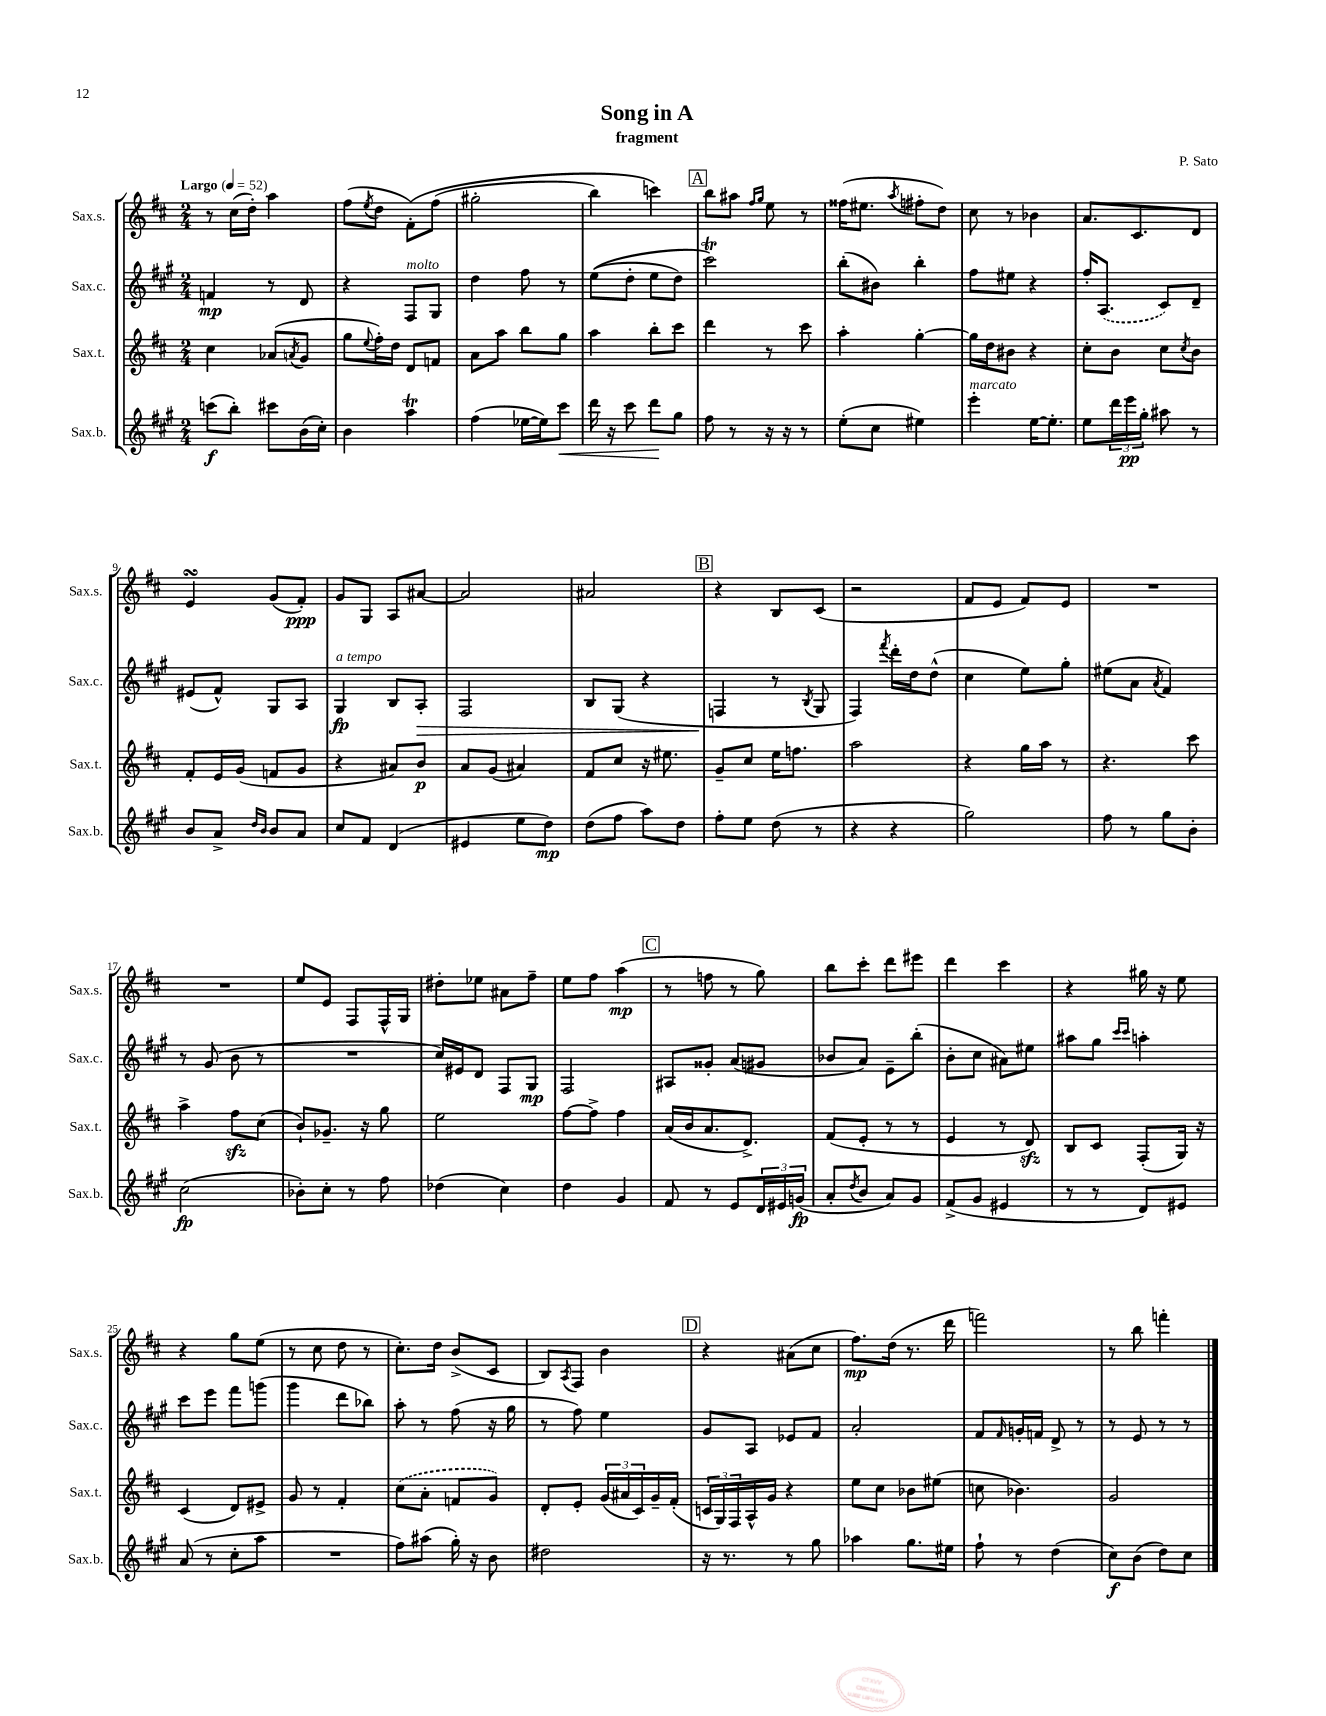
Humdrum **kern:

**kern	**kern	**kern	**kern
*staff4	*staff3	*staff2	*staff1
*clefG2	*clefG2	*clefG2	*clefG2
*k[f#c#g#]	*k[f#c#]	*k[f#c#g#]	*k[f#c#]
*M2/4	*M2/4	*M2/4	*M2/4
*MM52	*MM52	*MM52	*MM52
(8ccc\L	4cc#\	4f/	8r
8bb'\J)	.	.	(16cc#\LL
.	.	.	16dd'\JJ)
8ccc#\L	(8a-/L	8r	4aa\
.	8qa/	.	.
(16b\L	8g/J	8d/	.
16cc#'\JJ)	.	.	.
=	=	=	=
4b\	8gg\L	4r	(8ff#\L
.	8qqee/	.	8qee/
.	16ff#'\L)	.	8dd\J
.	16dd\JJ	.	.
4aa\	8d/L	8F#/L	&(8f#'\L)
.	8f/J	8G#/J	(8ff#\J
=	=	=	=
(4ff#\	8a\L	4dd\	2gg#'\
.	8aa\J	.	.
[16ee-\LL	8bb\L	8ff#\	.
16ee-\]J)	.	.	.
8ccc#\J	8gg\J	8r	.
=	=	=	=
16ddd\	4aa\	&((8ee\L	4bb\)
16r	.	.	.
8ccc#\	.	8dd'\J	.
8ddd\L	8bb'\L	8ee\L	4ccc\&)
8gg#\J	8ccc#\J	8dd\J)	.
=	=	=	=
8ff#\	4ddd\	2ccc#\&)	8bb\L
8r	.	.	8aa#\J
.	.	.	16qqff#/LL
.	.	.	16qqgg/JJ
16r	8r	.	8ee\
16r	.	.	.
8r	8ccc#\	.	8r
=	=	=	=
(8ee'\L	4aa'\	(8bb'\L	(16ff##\LK
.	.	.	8.ee#\J
8cc#\J	.	8b#\J)	.
.	.	.	8qaa/
4ee#\)	[4gg'\	4bb'\	8ff#'\L
.	.	.	8dd\J)
=	=	=	=
4eee'\	16gg\]LL	8ff#\L	8cc#\
.	16dd\J	.	.
.	8b#\J	8ee#\J	8r
[16ee\LK	4r	4r	4b-\
8.ee'\]J	.	.	.
=	=	=	=
8ee\L	8cc#'\L	16ff#'/LK	8.a/L
.	.	(8.A/J	.
24ddd\L	8b\J	.	.
24eee\	.	.	.
.	.	.	8.c#/
24gg#'\JJ	.	.	.
8aa#\	8cc#\L	8c#/L)	.
.	8qcc#/	.	.
8r	8b\J	8d~/J	8d/J
=	=	=	=
8b/L	8f#'/L	(8e#/L	4e/
8a^/J	16e/L	8f#^^/J)	.
.	(16g/JJ	.	.
16qqdd/LL	.	.	.
16qqb/JJ	.	.	.
8b/L	8f/L	8G#/L	(8g/L
8a/J	8g/J	8A/J	8f#'/J)
=	=	=	=
8cc#/L	4r	4G#/	8g/L
8f#/J	.	.	8G/J
(4d/	8a#/L)	8B/L	8A/L
.	8b/J	8A'/J	[8a#/J
=	=	=	=
4e#/	8a/L	2F#/	2a#/]
.	(8g/J	.	.
8ee\L	4a#/)	.	.
8dd\J)	.	.	.
=	=	=	=
(8dd\L	8f#/L	8B/L	2a#/
8ff#\J	8cc#/J	(8G#/J	.
8aa\L)	16r	4r	.
.	8.ee#\	.	.
8dd\J	.	.	.
=	=	=	=
8ff#'\L	8g~/L	4F/	4r
8ee\J	8cc#/J	.	.
(8dd\	16ee\LK	8r	8B/L
.	8.ff\J	.	.
.	.	8qB/	.
8r	.	8G#/	(8c#/J
=	=	=	=
4r	2aa\	4F#/)	2r
.	.	8qfff#/	.
4r	.	16ddd'\LL	.
.	.	16dd\J	.
.	.	(8dd^^\J	.
=	=	=	=
2gg#\)	4r	4cc#\	8f#/L
.	.	.	8e/J
.	16gg\LL	8ee\L)	8f#/L)
.	16aa\JJ	.	.
.	8r	8gg#'\J	8e/J
=	=	=	=
8ff#\	4.r	(8ee#\L	2r
8r	.	8a\J	.
.	.	8qa/	.
8gg#\L	.	4f#/)	.
8b'\J	8ccc#\	.	.
=	=	=	=
(2cc#\	4aa^\	8r	2r
.	.	(8g#/	.
.	8ff#\L	8b\	.
.	(8cc#\J	8r	.
=	=	=	=
8b-'\L)	8b`/L)	2r	8ee/L
8cc#'\J	8.g-~/J	.	8e/J
8r	.	.	8F#/L
.	16r	.	.
8ff#\	8gg\	.	16F#^^/L
.	.	.	16G/JJ
=	=	=	=
(4dd-\	2ee\	16cc#/LL)	8dd#'\L
.	.	16e#/J	.
.	.	8d/J	8ee-\J
4cc#\)	.	8F#/L	8a#\L
.	.	8G#/J	8ff#~\J
=	=	=	=
4dd\	[8ff#\L	2F#/	8ee\L
.	8ff#^\]J	.	8ff#\J
4g#/	4ff#\	.	(4aa\
=	=	=	=
8f#/	(16a/LL	8A#/L	8r
.	16b/J	.	.
8r	8.a/	8g##'/J	8ff\
8e/L	.	(8a/L	8r
.	8.d^/J)	.	.
24d/L	.	8g#/J	8gg\)
24e#/	.	.	.
(24g/JJ	.	.	.
=	=	=	=
8a'/L	(8f#/L	8b-/L	8bb\L
8qdd/	.	.	.
8b/J	8e'/J	8a/J)	8ccc#'\J
8a/L)	8r	8e~\L	8ddd\L
8g#/J	8r	(8bb'\J	8eee#\J
=	=	=	=
(8f#^/L	4e/	8b'\L	4ddd\
8g#/J	.	8cc#\J	.
4e#/	8r	8a#\L)	4ccc#\
.	8d/)	8ee#\J	.
=	=	=	=
8r	8B/L	8aa#\L	4r
8r	8c#/J	8gg#\J	.
.	.	16qqccc#/LL	.
.	.	16qqccc#/JJ	.
8d/L)	(8F#'/L	4aa'\	16gg#\
.	.	.	16r
8e#/J	16G/Jk)	.	8ee\
.	16r	.	.
=	=	=	=
(8a/	(4c#/	8ccc#\L	4r
8r	.	8eee\J	.
8cc#'\L	8d/L)	8fff#\L	8gg\L
8aa\J	8e#^/J	(8ggg\J	(8ee\J
=	=	=	=
2r	8g/	4ggg#\	8r
.	8r	.	8cc#\
.	4f#'/	8ddd\L	8dd\
.	.	8bb-\J)	8r
=	=	=	=
8ff#\L)	(8cc#\L	8aa'\	8.cc#'\L)
(8aa#\J	8a'\J	8r	.
.	.	.	16dd\Jk
16gg#'\)	8f/L	(8ff#\	(8b^/L
16r	.	.	.
8b\	8g/J)	16r	8c#/J
.	.	16gg#\	.
=	=	=	=
2dd#\	8d'/L	8r	8B/L)
.	.	.	8qA/
.	8e'/J	8ff#\)	8F#/J
.	(24g/LL	4ee\	4b\
.	24a#/	.	.
.	24c#/)	.	.
.	16g~/	.	.
.	(16f#'/JJ	.	.
=	=	=	=
16r	24c/LL	8g#/L	4r
.	24G/)	.	.
8.r	.	.	.
.	24F#/	.	.
.	16A^^/	8A/J	.
.	16g/JJ	.	.
8r	4r	8e-/L	(8a#\L
8gg#\	.	8f#/J	8cc#\J
=	=	=	=
4aa-\	8ee\L	2a'/	8.ff#\L)
.	8cc#\J	.	.
.	.	.	(16dd\Jk
8.gg#\L	8b-\L	.	8.r
.	(8ee#\J	.	.
16ee#\Jk	.	.	16ddd\
=	=	=	=
8ff#`\	8cc\	8f#/L	2fff\)
.	.	16qqf#/	.
8r	4.b-\)	16g'/L	.
.	.	16f/JJ	.
(4dd\	.	8d^/	.
.	.	8r	.
=	=	=	=
8cc#\L)	2g/	8r	8r
(8b\J	.	8e/	8bb\
8dd\L)	.	8r	4fff'\
8cc#\J	.	8r	.
==	==	==	==
*-	*-	*-	*-
